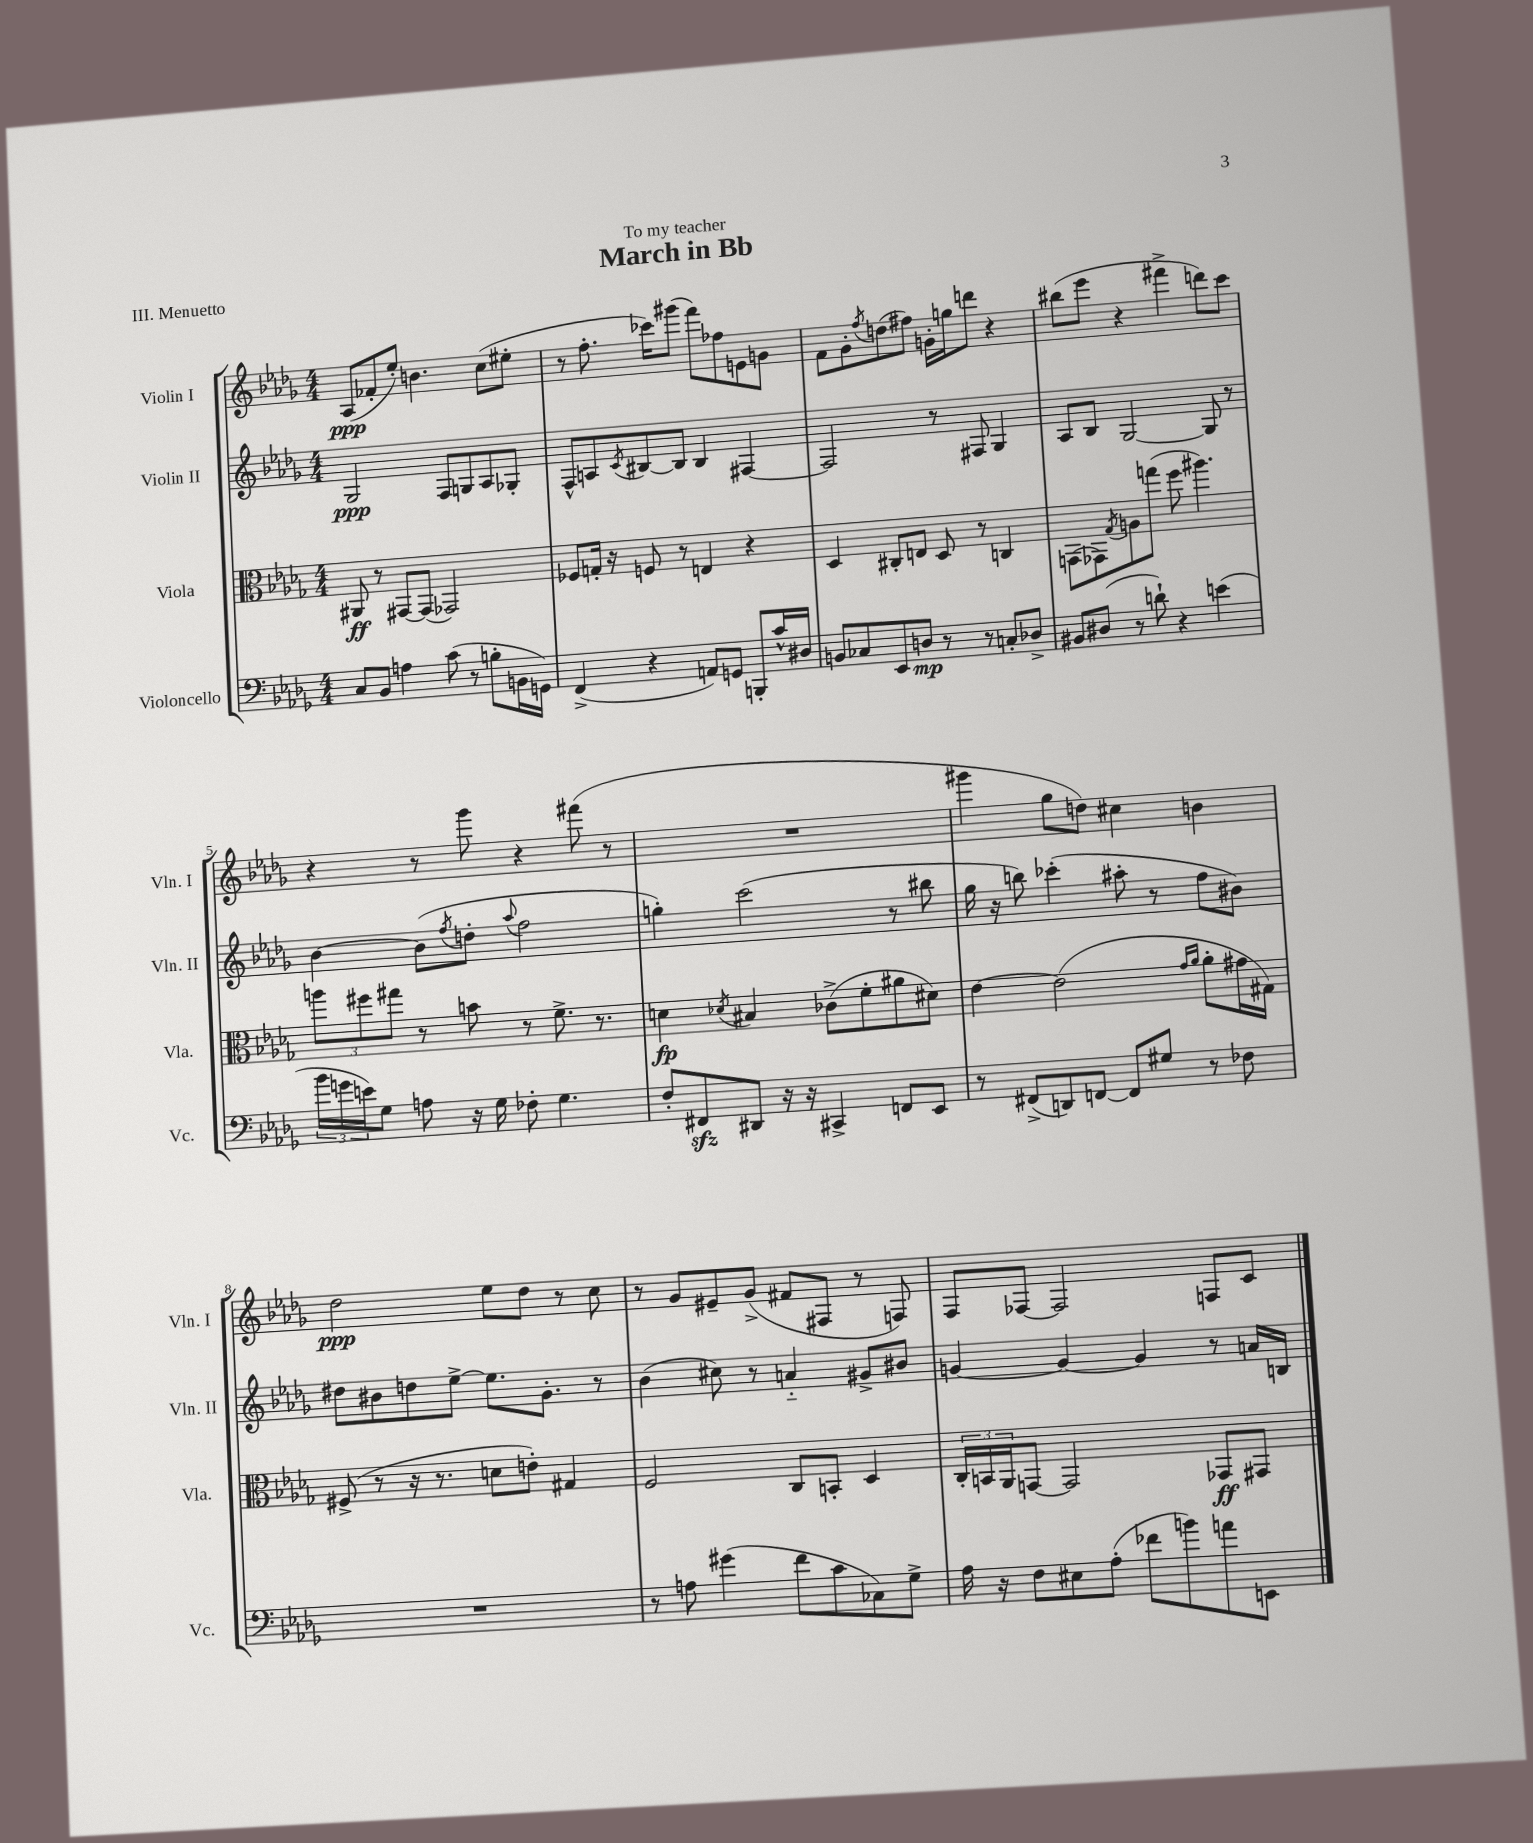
\header { title = "March in Bb" dedication = "To my teacher" piece = "III. Menuetto" }
<<
\new StaffGroup <<
\new Staff = "s0" \with { instrumentName = "Violin I" shortInstrumentName = "Vln. I" } {
    \clef treble \key des \major \numericTimeSignature \time 4/4
    aes8\ppp( fes'8-. ees''8-.) b'4. c''8( eis''8-. |
    r8 f''8.-. ces'''16) gis'''8( f'''8) fes''8 e'8 g'8 |
    f'8 ges'8-. \acciaccatura { f''8 } d''8( fis''8) g'16-. g''16 d'''8 r4 |
    bis''8( ees'''8 r4 fis'''4-> d'''8) c'''8 |
    r4 r8 ges'''8 r4 fis'''8( r8 |
    R1 |
    gis'''4 ges''8 d''8) cis''4 b'4 |
    des''2\ppp ees''8 des''8 r8 c''8 |
    r8 ges'8 eis'8-- ges'8->( fis'8 fis8 r8 f8) |
    f8 fes8~ fes2 f8 c'8 \bar "|." |
}
\new Staff = "s1" \with { instrumentName = "Violin II" shortInstrumentName = "Vln. II" } {
    \clef treble \key des \major \numericTimeSignature \time 4/4
    ges2\ppp f8 g8 aes8 ges8-. |
    f8-^ a8 \acciaccatura { c'8 } bis8~ bis8 bis4 fis4~ |
    fis2 r8 fis8 ges4 |
    aes8 bes8 ges2~ ges8 r8 |
    bes'4~ bes'8( \acciaccatura { f''8 } d''8-. \appoggiatura { aes''8 } f''2 |
    g''4-.) c'''2( r8 bis''8 |
    ges''16 r16 b''8) ces'''4-.( ais''8-. r8 f''8 bis'8) |
    dis''8 bis'8 d''8 ees''8~-> ees''8. ges'8.-. r8 |
    bes'4( cis''8) r8 a'4-_ gis'8-> bis'8 |
    g'4~ g'4~ g'4 r8 a'16 b16 \bar "|." |
}
\new Staff = "s2" \with { instrumentName = "Viola" shortInstrumentName = "Vla." } {
    \clef alto \key des \major \numericTimeSignature \time 4/4
    ais,8\ff r8 gis,8~ gis,8( ges,2) |
    fes8 g16-. r16 f8 r8 e4 r4 |
    des4 cis8-. e8 des8 r8 c4 |
    g,8( ges,8) \acciaccatura { ges8 } a8 g''8( f''8 ais''4.) |
    \tuplet 3/2 { a''8 fis''8 gis''8 } r8 b'8 r8 f'8.-> r8. |
    d'4\fp \acciaccatura { des'8 } bis4 ces'8->( f'8-. ais'8 dis'8) |
    ees'4~ ees'2( \grace { ges'16 aes'16 } aes'8-. gis'16 gis16) |
    fis8->( r8 r16 r8. d'8 e'8-.) gis4 |
    f2 c8 b,8-. des4 |
    \tuplet 3/2 { c16-. b,16 aes,16 } g,8~ g,2 ges,8\ff gis,8 \bar "|." |
}
\new Staff = "s3" \with { instrumentName = "Violoncello" shortInstrumentName = "Vc." } {
    \clef bass \key des \major \numericTimeSignature \time 4/4
    c8 bes,8 a4 c'8( r8 b8-. b,16 g,16) |
    f,4->( r4 a,8) g,8 b,,8-. c'16-^ dis16 |
    b,8 ces8 ees,8 d8\mp r8 r8 c8-. des8-> |
    bis,8 dis8( r8 d'8-!) r4 e'4( |
    \tuplet 3/2 { bes'16 g'16 e'16) } ges8 a8 r16 ges16 fes8-. ges4. |
    f8-. fis,8\sfz dis,8 r16 r16 cis,4-> f,8 ees,8 |
    r8 fis,8->( d,8) f,8~ f,8 gis8 r8 fes8 |
    R1 |
    r8 a8 gis'4( f'8 c'8 ces8) ges8-> |
    aes16 r16 f8 eis8 aes8-.( fes'8 b'8) a'8 e,8 \bar "|." |
}
>>
>>
